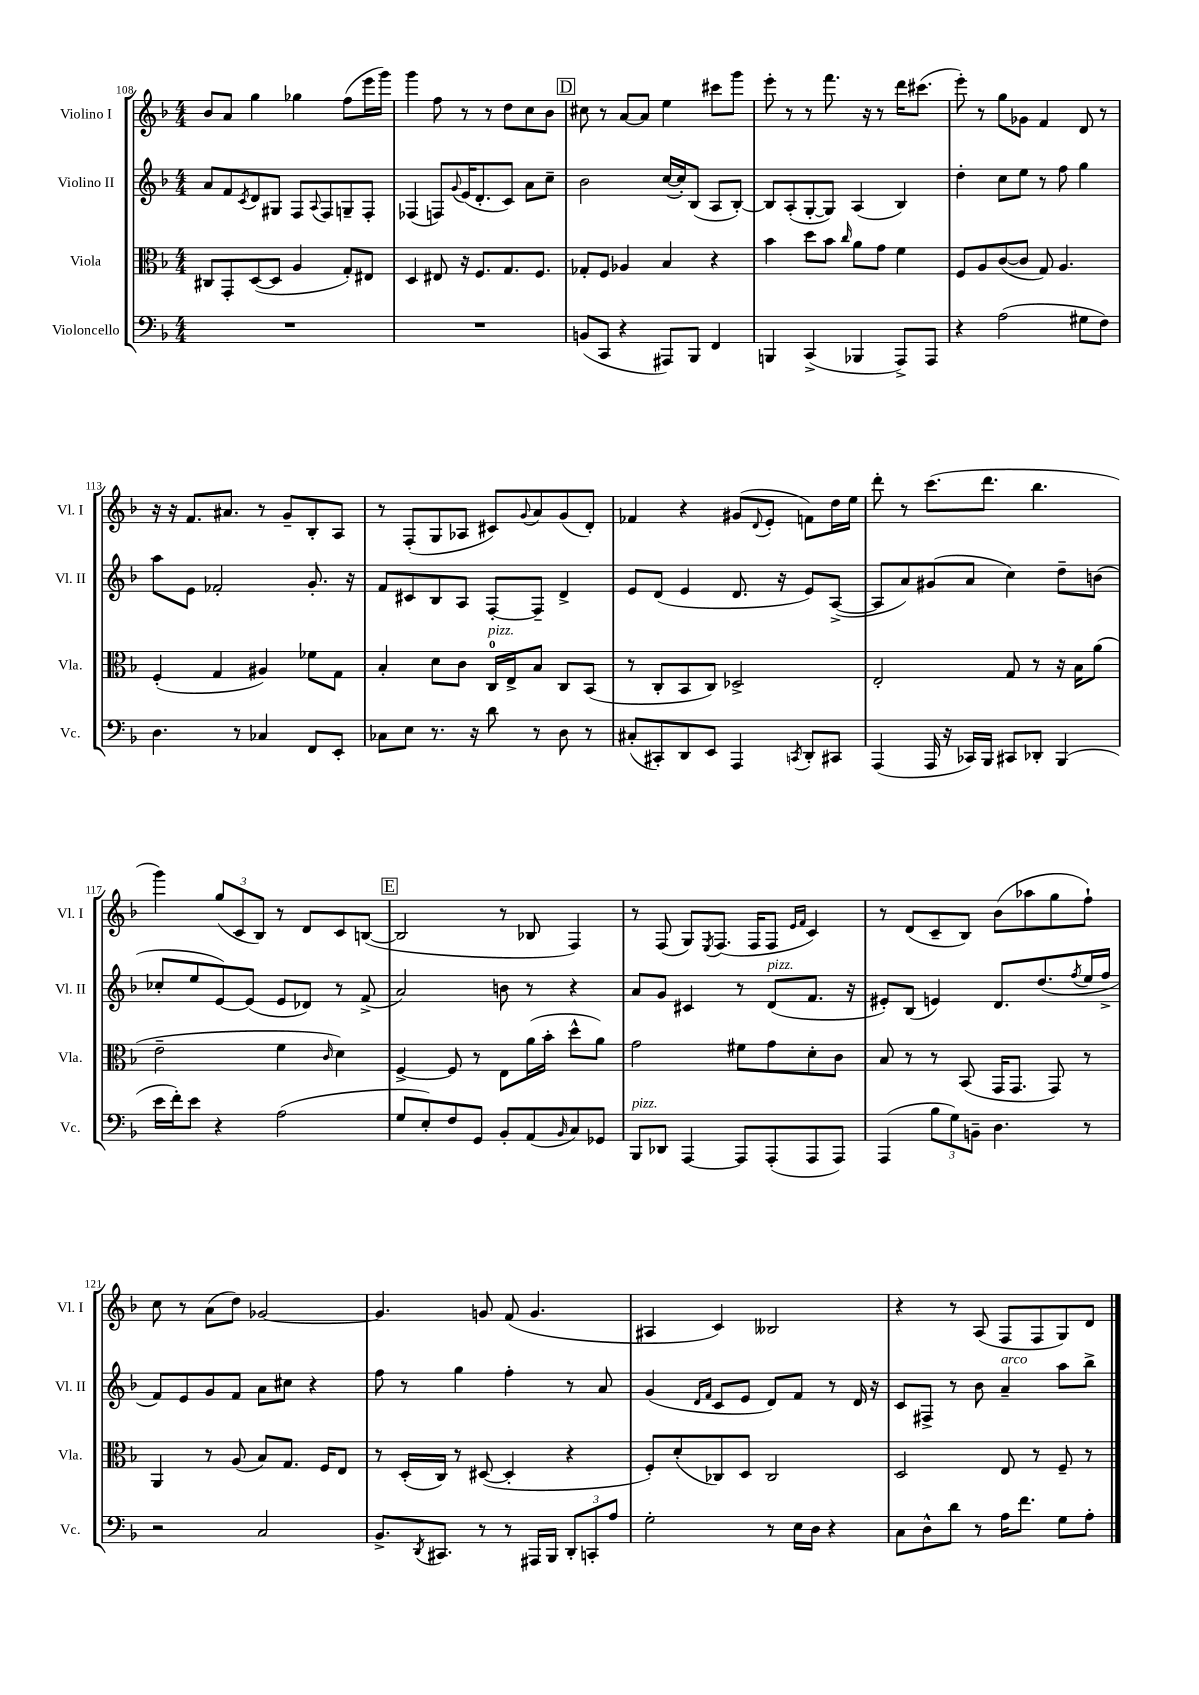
<<
\new StaffGroup <<
\new Staff = "s0" \with { instrumentName = "Violino I" shortInstrumentName = "Vl. I" } {
    \clef treble \key f \major \numericTimeSignature \time 4/4
    bes'8 a'8 g''4 ges''4 f''8( e'''16 g'''16) |
    g'''4 f''8 r8 r8 d''8 c''8 bes'8 |
    \mark \markup { \box "D" } cis''8 r8 a'8~ a'8 e''4 cis'''8 g'''8 |
    e'''8-. r8 r8 f'''8. r16 r8 d'''16 cis'''8.( |
    e'''8-.) r8 g''8 ges'8 f'4 d'8 r8 |
    r16 r16 f'8. ais'8. r8 g'8-- bes8-. a8 |
    r8 f8-.( g8 aes8 cis'8) \appoggiatura { g'8 } a'8 g'8( d'8-.) |
    fes'4 r4 gis'8( \appoggiatura { d'8 } e'8-. f'8) d''16 e''16 |
    d'''8-. r8 c'''8.( d'''8. bes''4. |
    g'''4) \tuplet 3/2 { g''8( c'8 bes8) } r8 d'8 c'8 b8~( |
    \mark \markup { \box "E" } b2 r8 bes8 f4) |
    r8 f8( g8) \acciaccatura { e8 } f8.( f16 f8 \grace { e'16 f'16 } c'4) |
    r8 d'8( c'8-- bes8) bes'8( aes''8 g''8 f''8-!) |
    c''8 r8 a'8( d''8) ges'2~ |
    ges'4. g'8 f'8( g'4. |
    ais4 c'4) beses2 |
    r4 r8 a8( f8 f8 g8) d'8 \bar "|." |
}
\new Staff = "s1" \with { instrumentName = "Violino II" shortInstrumentName = "Vl. II" } {
    \clef treble \key f \major \numericTimeSignature \time 4/4
    a'8 f'8 \acciaccatura { c'8 } d'8 gis8 f8 \appoggiatura { a8 } f8 g8-- f8-. |
    fes4( f8) \appoggiatura { g'8 } e'16( d'8.-. c'8) a'8 c''8-- |
    \mark \markup { \box "D" } bes'2 c''16~( c''16-.) bes8( a8 bes8~-.) |
    bes8 a8-.( g8~-. g8) a4( bes4) |
    d''4-. c''8 e''8 r8 f''8 g''4 |
    a''8 e'8 fes'2-. g'8.-. r16 |
    f'8 cis'8 bes8 a8 f8~-. f8-- d'4-> |
    e'8 d'8( e'4 d'8. r16 e'8) a8~->( |
    a8 a'8) gis'8( a'8 c''4) d''8-- b'8( |
    ces''8-. e''8 e'8~) e'8( e'8 des'8) r8 f'8->( |
    \mark \markup { \box "E" } a'2) b'8 r8 r4 |
    a'8 g'8 cis'4 r8 d'8^\markup { \italic "pizz." }( f'8. r16 |
    eis'8-.) bes8( e'4) d'8. d''8.( \acciaccatura { f''8 } e''16 f''16-> |
    f'8) e'8 g'8 f'8 a'8 cis''8 r4 |
    f''8 r8 g''4 f''4-. r8 a'8 |
    g'4( \grace { d'16 f'16 } c'8 e'8 d'8) f'8 r8 d'16 r16 |
    c'8 fis8-> r8 bes'8 a'4--^\markup { \italic "arco" } a''8 bes''8-> \bar "|." |
}
\new Staff = "s2" \with { instrumentName = "Viola" shortInstrumentName = "Vla." } {
    \clef alto \key f \major \numericTimeSignature \time 4/4
    cis8 g,8-. d8~( d8 a4 g8-.) eis8 |
    d4 eis8 r16 f8. g8. f8. |
    \mark \markup { \box "D" } ges8-. f8 aes4 bes4 r4 |
    bes'4 d''8 bes'8 \grace { c''16 } a'8 g'8 f'4 |
    f8 a8 c'8~( c'8 g8) a4. |
    f4-.( g4 ais4) fes'8 g8 |
    bes4-. d'8 c'8 c16-0^\markup { \italic "pizz." } e16-> bes8 c8 bes,8( |
    r8 c8-. bes,8 c8) des2-> |
    e2-. g8 r8 r16 bes16 a'8( |
    e'2-- f'4 \grace { c'16 } d'4) |
    \mark \markup { \box "E" } f4~-> f8 r8 e8 a'16( bes'16-. d''8-^ a'8) |
    g'2 fis'8 g'8 d'8-. c'8 |
    bes8 r8 r8 bes,8( g,16 g,8. g,8) r8 |
    a,4 r8 a8( bes8) g8. f16 e8 |
    r8 d16-.( c16) r8 dis8~( dis4-. r4 |
    f8-.) d'8-.( ces8) d8 ces2 |
    d2 e8 r8 f8-- r8 \bar "|." |
}
\new Staff = "s3" \with { instrumentName = "Violoncello" shortInstrumentName = "Vc." } {
    \clef bass \key f \major \numericTimeSignature \time 4/4
    R1 |
    R1 |
    \mark \markup { \box "D" } b,8( c,8 r4 ais,,8) bes,,8 f,4 |
    b,,4 c,4->( bes,,4 a,,8->) a,,8 |
    r4 a2( gis8 f8) |
    d4. r8 ces4 f,8 e,8-. |
    ces8 e8 r8. r16 d'8 r8 d8 r8 |
    cis8-.( cis,8-.) d,8 e,8 a,,4 \acciaccatura { c,8 } d,8-. cis,8 |
    a,,4( a,,16 r16 ces,16) bes,,16 cis,8 des,8-. bes,,4( |
    e'16 f'16-.) e'8 r4 a2( |
    \mark \markup { \box "E" } g8 e8-.) f8 g,8 bes,8-. a,8( \grace { bes,16 } c8) ges,8 |
    bes,,8^\markup { \italic "pizz." } des,8 a,,4~ a,,8 a,,8-.( a,,8 a,,8) |
    a,,4( \tuplet 3/2 { bes8 g8) b,8-- } d4. r8 |
    r2 c2 |
    bes,8.-> \acciaccatura { d,8 } cis,8. r8 r8 ais,,16 bes,,16 \tuplet 3/2 { d,8-. c,8-. a8 } |
    g2-. r8 e16 d16 r4 |
    c8 d8-^ d'8 r8 a16 f'8. g8 a8-. \bar "|." |
}
>>
>>
\layout { \context { \Score currentBarNumber = #108 } }
